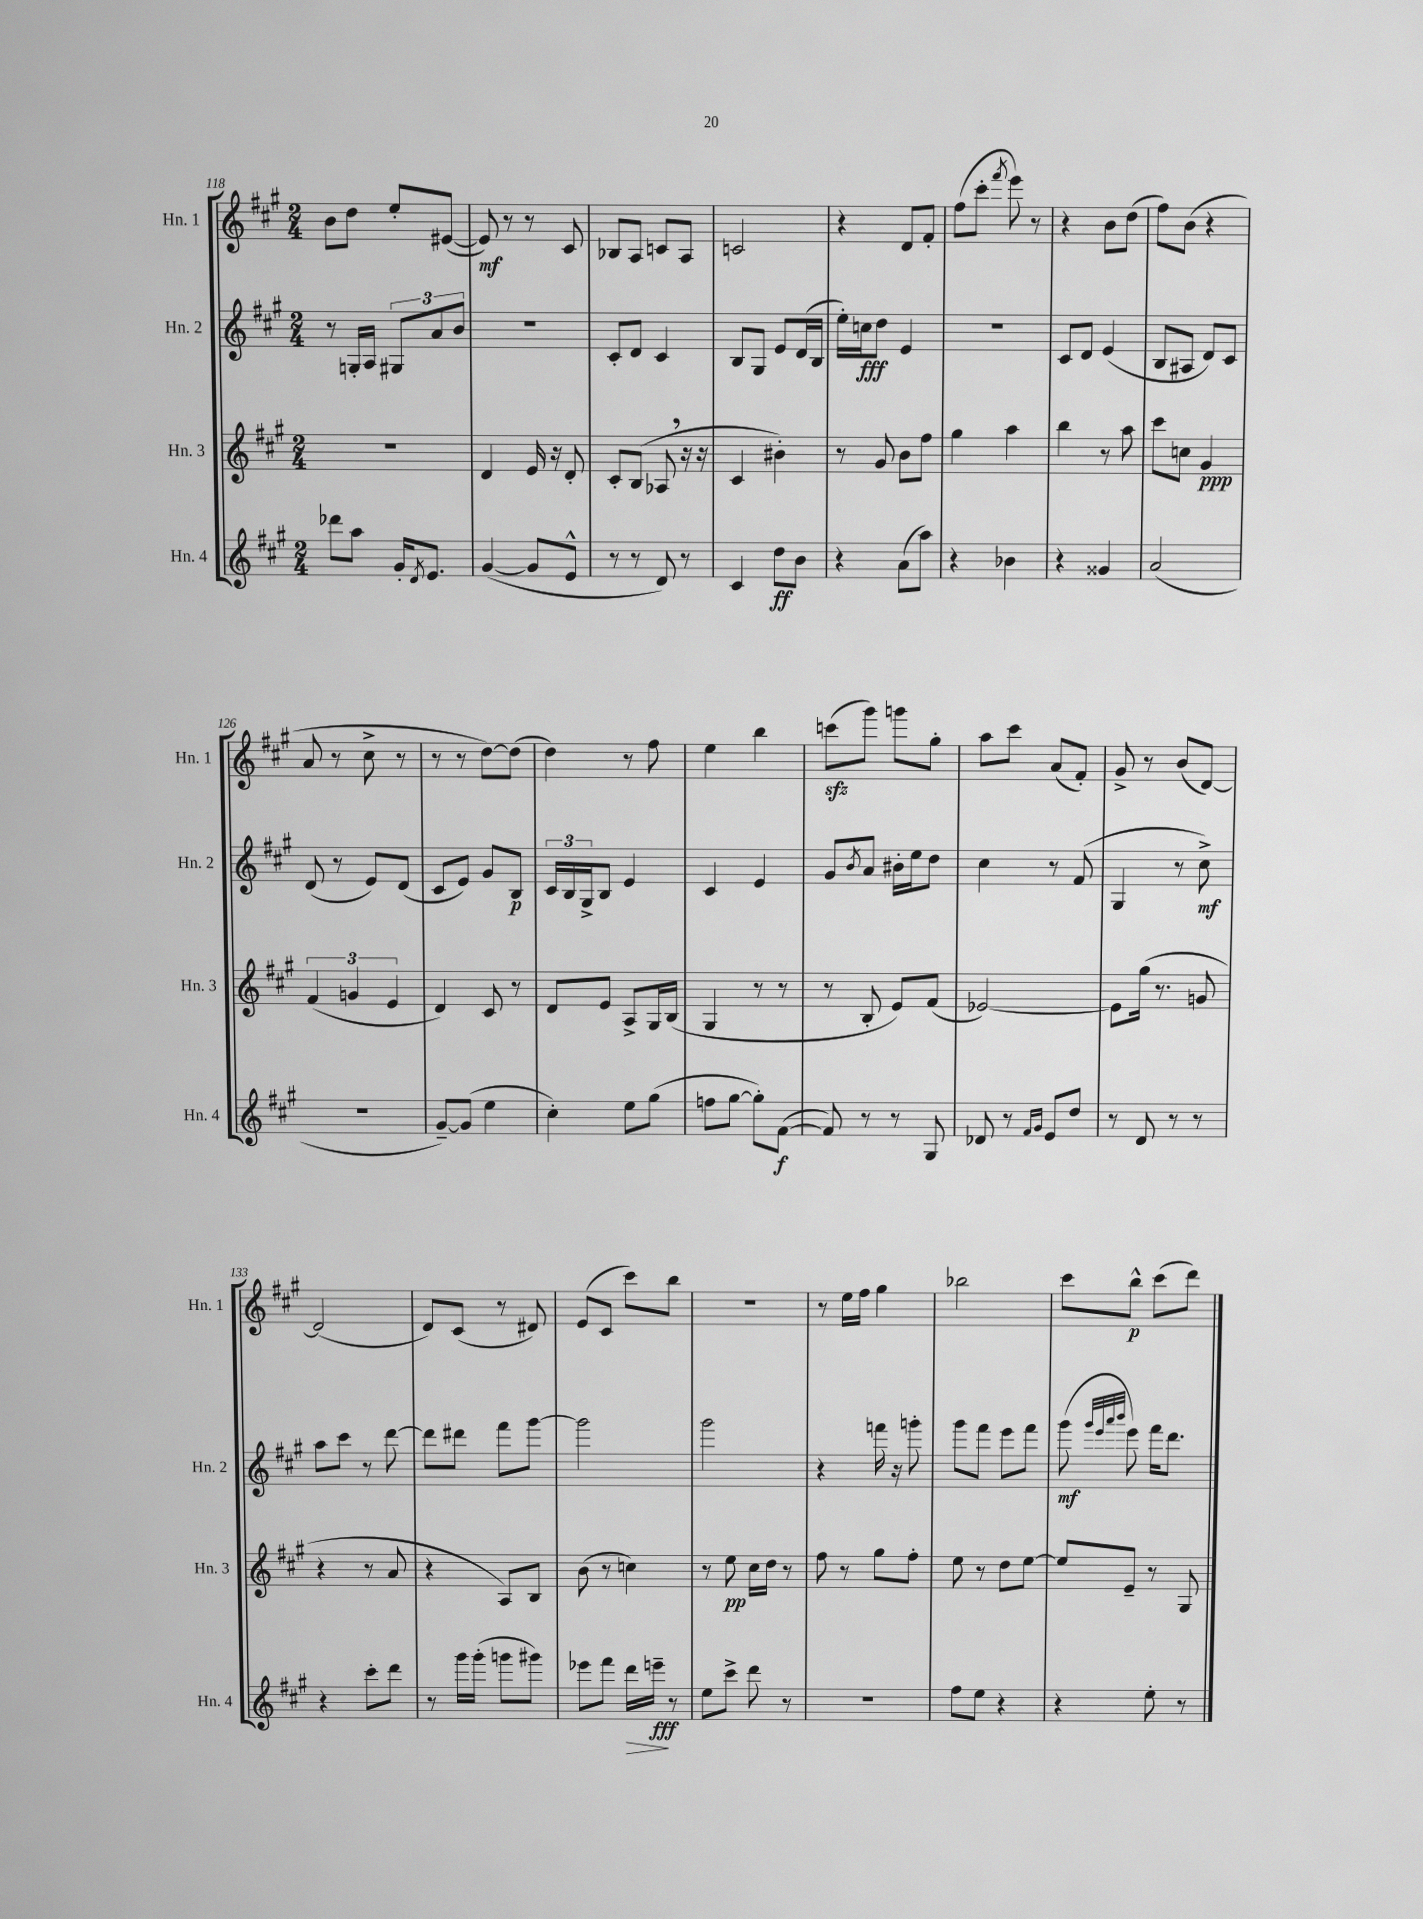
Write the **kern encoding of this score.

**kern	**dynam	**kern	**dynam	**kern	**dynam	**kern	**dynam
*part4	*part4	*part3	*part3	*part2	*part2	*part1	*part1
*staff4	*staff4	*staff3	*staff3	*staff2	*staff2	*staff1	*staff1
*I"Hn. 4	*	*I"Hn. 3	*	*I"Hn. 2	*	*I"Hn. 1	*
*I'Hn. 4	*	*I'Hn. 3	*	*I'Hn. 2	*	*I'Hn. 1	*
*clefG2	*	*clefG2	*	*clefG2	*	*clefG2	*
*k[f#c#g#]	*	*k[f#c#g#]	*	*k[f#c#g#]	*	*k[f#c#g#]	*
*M2/4	*	*M2/4	*	*M2/4	*	*M2/4	*
=118	=118	=118	=118	=118	=118	=118	=118
8ddd-X\L	.	2r	.	8r	.	8b\L	.
8aa\J	.	.	.	16Gn'/LL	.	8dd\J	.
.	.	.	.	16A/JJ	.	.	.
16g#'/KL	.	.	.	12G#X/L	.	8ee'/L	.
8qd/	.	.	.	.	.	.	.
8.e/J	.	.	.	.	.	.	.
.	.	.	.	12a/	.	.	.
.	.	.	.	.	.	([8e#X/J	.
.	.	.	.	12b/J	.	.	.
=119	=119	=119	=119	=119	=119	=119	=119
([4g#/	.	4d/	.	2r	.	8e#/])	mf
.	.	.	.	.	.	8r	.
8g#/L]	.	16e/	.	.	.	8r	.
.	.	16r	.	.	.	.	.
8e^^/J	.	8d'/	.	.	.	8c#/	.
=120	=120	=120	=120	=120	=120	=120	=120
8r	.	8c#'/L	.	8c#'/L	.	8B-X/L	.
8r	.	(8B/J	.	8d/J	.	8A/J	.
8d/)	.	8A-X,/	.	4c#/	.	8cn/L	.
8r	.	16r	.	.	.	8A/J	.
.	.	16r	.	.	.	.	.
=121	=121	=121	=121	=121	=121	=121	=121
4c#/	.	4c#/	.	8B/L	.	2cn/	.
.	.	.	.	8G#/J	.	.	.
8dd\L	ff	4b#X'\)	.	8e/L	.	.	.
8b\J	.	.	.	(16d/L	.	.	.
.	.	.	.	16B/JJ	.	.	.
=122	=122	=122	=122	=122	=122	=122	=122
4r	.	8r	.	16ee'\LL)	.	4r	.
.	.	.	.	16ccn\J	fff	.	.
.	.	8g#/	.	8dd\J	.	.	.
(8a\L	.	8b\L	.	4e/	.	8d/L	.
8aa\J)	.	8ff#\J	.	.	.	8f#'/J	.
=123	=123	=123	=123	=123	=123	=123	=123
4r	.	4gg#\	.	2r	.	(8ff#\L	.
.	.	.	.	.	.	8ccc#'\J	.
.	.	.	.	.	.	8qfff#/	.
4b-X\	.	4aa\	.	.	.	8eee\)	.
.	.	.	.	.	.	8r	.
=124	=124	=124	=124	=124	=124	=124	=124
4r	.	4bb\	.	8c#/L	.	4r	.
.	.	.	.	8d/J	.	.	.
4g##X/	.	8r	.	(4e/	.	8b\L	.
.	.	8aa\	.	.	.	(8dd\J	.
=125	=125	=125	=125	=125	=125	=125	=125
(2a/	.	8ccc#\L	.	8B/L	.	8ff#\L)	.
.	.	8ccn\J	.	8A#X/J	.	(8b\J	.
.	.	4g#/	ppp	8d/L)	.	4r	.
.	.	.	.	8c#/J	.	.	.
!!LO:LB:g=z
=126	=126	=126	=126	=126	=126	=126	=126
2r	.	(6f#/	.	(8d/	.	8a/	.
.	.	.	.	8r	.	8r	.
.	.	6gn/	.	.	.	.	.
.	.	.	.	8e/L)	.	8cc#^\	.
.	.	6e/	.	.	.	.	.
.	.	.	.	(8d/J	.	8r	.
=127	=127	=127	=127	=127	=127	=127	=127
[8g#~/L)	.	4d/)	.	8c#/L	.	8r	.
(8g#/J]	.	.	.	8e/J)	.	8r	.
4ee\	.	8c#/	.	8g#/L	.	[8dd\L)	.
.	.	8r	.	8B/J	p	(8dd\J]	.
=128	=128	=128	=128	=128	=128	=128	=128
4cc#'\)	.	8d/L	.	24c#/LL	.	4dd\)	.
.	.	.	.	24B/	.	.	.
.	.	.	.	24G#^/J	.	.	.
.	.	8e/J	.	8B/J	.	.	.
8ee\L	.	8A^/L	.	4e/	.	8r	.
(8gg#\J	.	16G#/L	.	.	.	8ff#\	.
.	.	(16B/JJ	.	.	.	.	.
=129	=129	=129	=129	=129	=129	=129	=129
8ffn\L	.	4G#/	.	4c#/	.	4ee\	.
[8gg#\J	.	.	.	.	.	.	.
8gg#'\L])	.	8r	.	4e/	.	4bb\	.
([8f#\J	f	8r	.	.	.	.	.
=130	=130	=130	=130	=130	=130	=130	=130
8f#/])	.	8r	.	8g#/L	.	(8cccnzz\L	.
.	.	.	.	8qb/	.	.	.
8r	.	8B'/	.	8a/J	.	8ggg#\J)	.
8r	.	8e/L)	.	16b#X'\LL	.	8gggn\L	.
.	.	.	.	16ee\J	.	.	.
8G#/	.	(8f#/J	.	8dd\J	.	8gg#'\J	.
=131	=131	=131	=131	=131	=131	=131	=131
8d-X/	.	[2e-X/)	.	4cc#\	.	8aa\L	.
8r	.	.	.	.	.	8ccc#\J	.
16qqf#/LL	.	.	.	.	.	.	.
16qqg#/JJ	.	.	.	.	.	.	.
8e/L	.	.	.	8r	.	(8a/L	.
8dd/J	.	.	.	(8f#/	.	8f#'/J)	.
=132	=132	=132	=132	=132	=132	=132	=132
8r	.	8e-\L]	.	4G#/	.	8g#^/	.
8d/	.	(16gg#\Jk	.	.	.	8r	.
.	.	8.r	.	.	.	.	.
8r	.	.	.	8r	.	(8b/L	.
8r	.	8gn/	.	8cc#^\)	mf	[8d/J)	.
!!LO:LB:g=z
=133	=133	=133	=133	=133	=133	=133	=133
4r	.	4r	.	8aa\L	.	(2d/]	.
.	.	.	.	8ccc#\J	.	.	.
8ccc#'\L	.	8r	.	8r	.	.	.
8ddd\J	.	8a/	.	[8ddd\	.	.	.
=134	=134	=134	=134	=134	=134	=134	=134
8r	.	4r	.	8ddd\L]	.	8d/L)	.
16ggg#\LL	.	.	.	8ddd#X\J	.	(8c#/J	.
(16ggg#'\JJ	.	.	.	.	.	.	.
8gggn\L	.	8A/L)	.	8fff#\L	.	8r	.
8ggg#X\J)	.	8B/J	.	[8ggg#\J	.	8d#X/)	.
=135	=135	=135	=135	=135	=135	=135	=135
8eee-X\L	.	(8b\	.	2ggg#\]	.	(8e/L	.
8fff#\J	.	8r	.	.	.	8c#/J	.
!	!LO:HP:b	!	!	!	!	!	!
16ddd\LL	>	4ccn\)	.	.	.	8ccc#\L)	.
16eeen~\JJ	fff	.	.	.	.	.	.
8r	]	.	.	.	.	8bb\J	.
=136	=136	=136	=136	=136	=136	=136	=136
8ee\L	.	8r	.	2ggg#\	.	2r	.
8ccc#^\J	.	8ee\	pp	.	.	.	.
8ddd\	.	16cc#\LL	.	.	.	.	.
.	.	16dd\JJ	.	.	.	.	.
8r	.	8r	.	.	.	.	.
=137	=137	=137	=137	=137	=137	=137	=137
2r	.	8ff#\	.	4r	.	8r	.
.	.	8r	.	.	.	16ee\LL	.
.	.	.	.	.	.	16ff#\JJ	.
.	.	8gg#\L	.	16fffn\	.	4gg#\	.
.	.	.	.	16r	.	.	.
.	.	8ff#'\J	.	8gggn'\	.	.	.
=138	=138	=138	=138	=138	=138	=138	=138
8ff#\L	.	8ee\	.	8ggg#\L	.	2bb-X\	.
8ee\J	.	8r	.	8fff#\J	.	.	.
4r	.	8dd\L	.	8eee\L	.	.	.
.	.	[8ee\J	.	8fff#\J	.	.	.
=139	=139	=139	=139	=139	=139	=139	=139
4r	.	8ee/L]	.	(8ggg#\	mf	8ccc#\L	.
.	.	.	.	32qqggg#/LLL	.	.	.
.	.	.	.	32qqeee/	.	.	.
.	.	.	.	32qqaaa/	.	.	.
.	.	.	.	32qqbbb/JJJ	.	.	.
.	.	8e~/J	.	8eee\)	.	8bb^^\J	p
8ee'\	.	8r	.	16fff#\KL	.	(8ccc#\L	.
.	.	.	.	8.ddd\J	.	.	.
8r	.	8G#/	.	.	.	8ddd\J)	.
==	==	==	==	==	==	==	==
*-	*-	*-	*-	*-	*-	*-	*-
